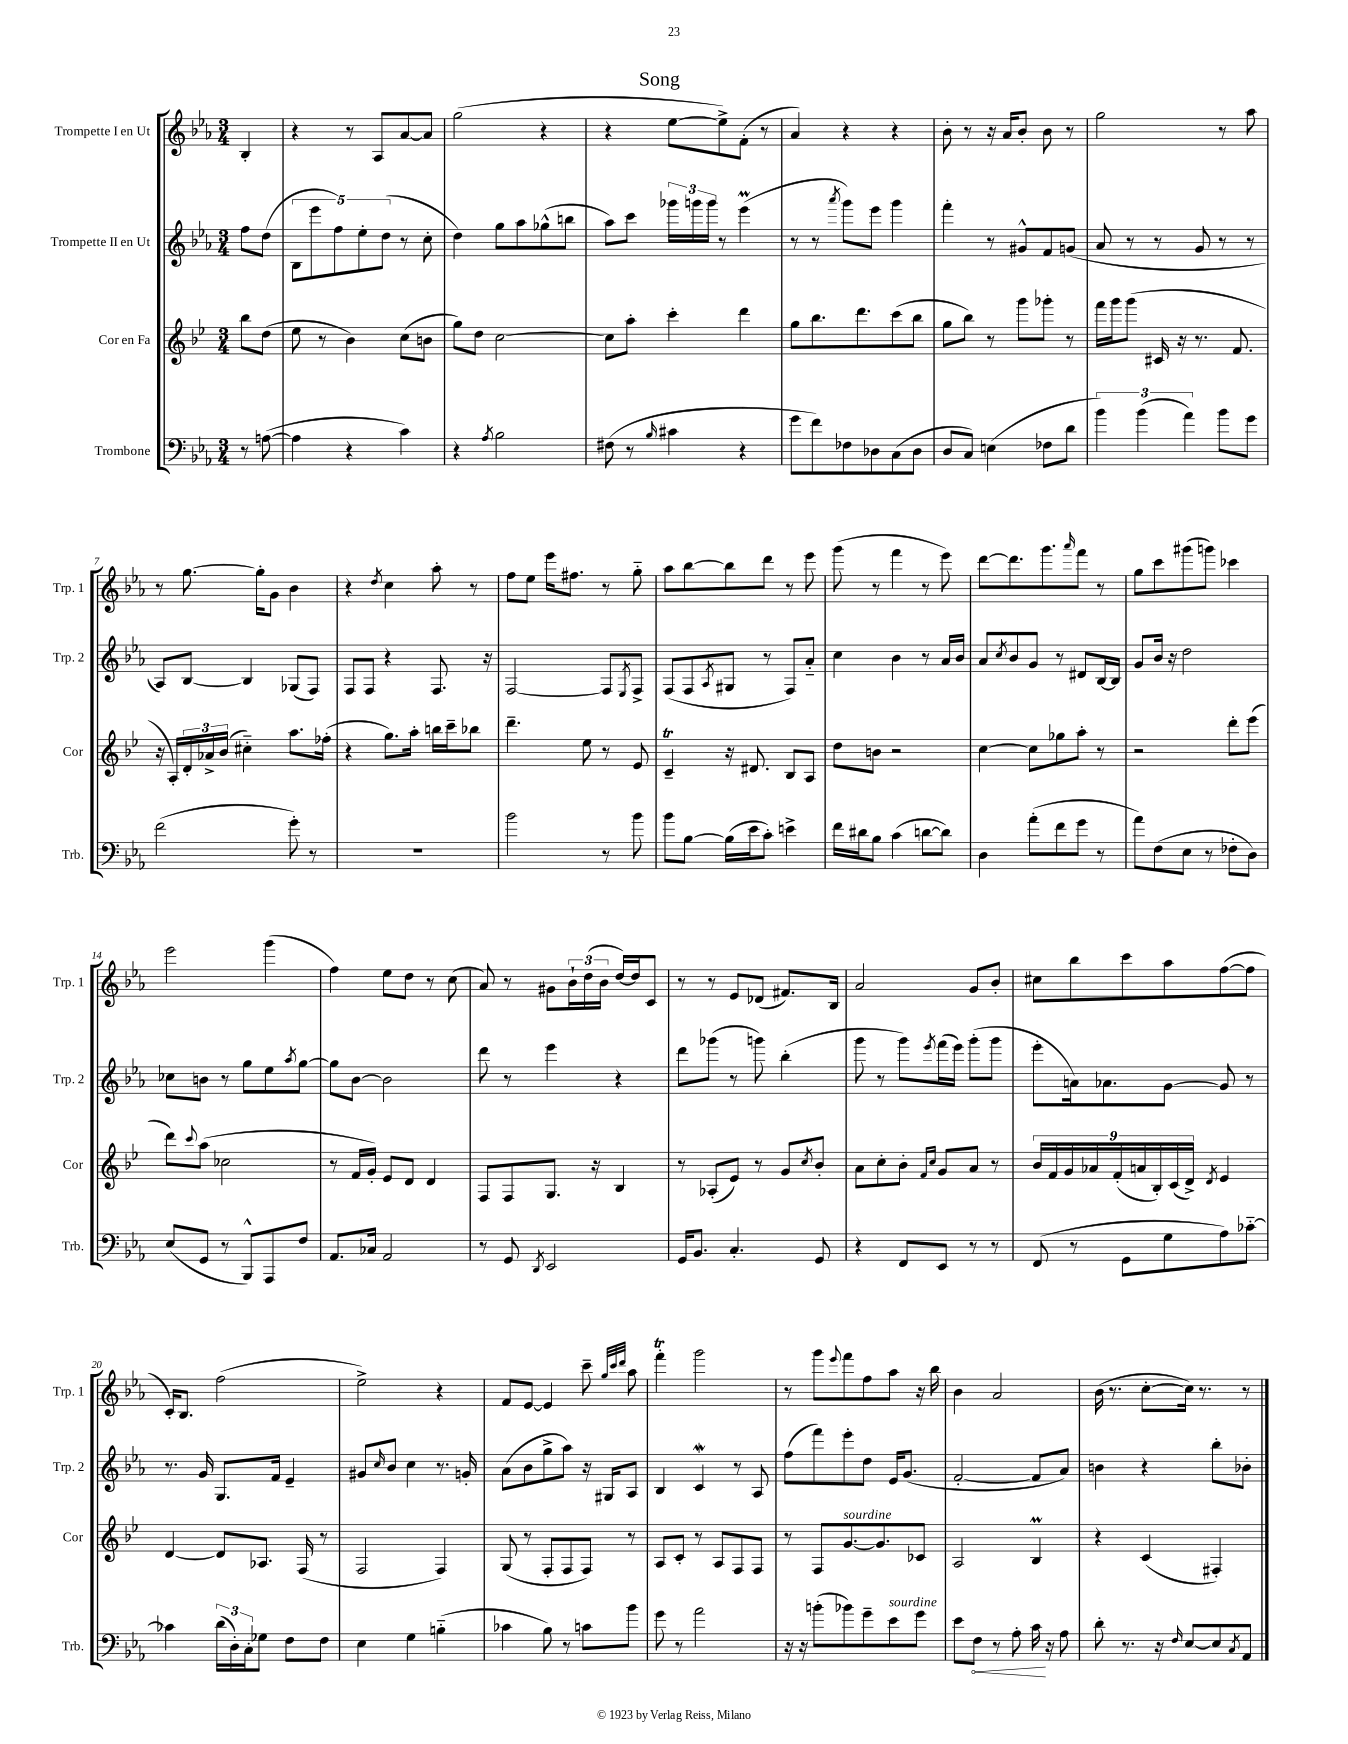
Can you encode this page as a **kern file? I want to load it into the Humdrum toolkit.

**kern	**kern	**kern	**kern
*staff4	*staff3	*staff2	*staff1
*clefF4	*clefG2	*clefG2	*clefG2
*k[b-e-a-]	*k[b-e-]	*k[b-e-a-]	*k[b-e-a-]
*M3/4	*M3/4	*M3/4	*M3/4
8r	8bb-\L	8ff\L	4B-'/
([8A\	(8dd\J	(8dd\J	.
=	=	=	=
4A\]	8ee-\	10B-\L	4r
.	.	10eee-\	.
.	8r	.	.
.	.	10ff\)	.
4r	4b-\)	.	8r
.	.	10ee-'\	.
.	.	.	8A-/L
.	.	(10dd\J	.
4c\)	(8cc\L	8r	[8a-/
.	8b\J	8cc'\	8a-/]J
=	=	=	=
4r	8gg\L)	4dd\)	(2gg\
.	8dd\J	.	.
8qA-/	.	.	.
2B-\	[2cc\	8gg\L	.
.	.	8aa-\	.
.	.	(8gg-^^\	4r
.	.	8bb\J	.
=	=	=	=
(8F#\	8cc\]L	8aa-\L)	4r
8r	8aa'\J	8ccc\J	.
16qqB-/	.	.	.
4c#\	4ccc'\	24ggg-\LL	[8ee-\L
.	.	24ggg\	.
.	.	24ggg\JJ	.
.	.	8r	8ee-^\])
4r	4ddd\	(4eee-\	(8f'\J
.	.	.	8r
=	=	=	=
8g\L	8gg\L	8r	4a-/)
8f\)	8.bb-\	8r	.
.	.	8qaaa-/	.
8F-\	.	8ggg\L)	4r
.	8.ddd\	.	.
8D-\	.	8eee-\J	.
(8C\	(8ccc\	4ggg\	4r
8D-\J	8bb-\J	.	.
=	=	=	=
8D/L	8gg\L	4fff'\	8b-'\
8C/J)	8bb-\J)	.	8r
(4E\	8r	8r	16r
.	.	.	16a-/LK
.	8ggg\L	8g#^^/L	8b-'/J
8F-\L	8ggg-'\J	8f/	8b-\
8d\J	8r	(8g/J	8r
=	=	=	=
6b-\)	16fff\LL	8a-/	2gg\
.	16ggg\J	.	.
.	(8ggg\J	8r	.
(6b-\	.	.	.
.	16c#/	8r	.
.	16r	.	.
6a-\)	.	.	.
.	8.r	8g/	.
8b-\L	.	8r	8r
.	8.f/	.	.
8g\J	.	8r	8aa-\
=	=	=	=
(2f\	16r	8A-/L)	8r
.	16A'/LL)	.	.
.	24d'/	[8B-/J	[8.gg\
.	24a-^/	.	.
.	(24b-/JJ	.	.
.	4cc#'~\)	4B-/]	.
.	.	.	16gg'\]LK
.	.	.	8g\J
8g'\)	8.aa\L	(8G-/L	4b-\
8r	.	8F/J)	.
.	(16ff-'\Jk	.	.
=	=	=	=
2.r	4r	8F/L	4r
.	.	8F/J	.
.	.	.	8qdd/
.	8.gg\L)	4r	4cc\
.	16aa'\Jk	.	.
.	16bb\LL	8.F/	8aa-'\
.	16ccc~\J	.	.
.	8bb-\J	.	8r
.	.	16r	.
=	=	=	=
2b-\	4.ddd~\	[2F/	8ff\L
.	.	.	8ee-\J
.	.	.	16eee-\LK
.	.	.	8.ff#\J
.	8ee-\	.	.
8r	8r	8F/]L	8r
.	.	8qE-/	.
8b-\	8e-/	8F^/J	8gg'~\
=	=	=	=
8b-\L	4c~/	(8F/L	8aa-\L
[8B-\J	.	8F/	[8bb-\
.	.	8qA-/	.
(16B-\]LL	16r	8G#/J	8bb-\]
16e-\J	8.d#/	.	.
8c'\J)	.	8r	8ddd\J
4e^\	8B-/L	8F/L)	8r
.	8A/J	8a-'~/J	8eee-\
=	=	=	=
16f\LL	8dd\L	4cc\	(8ggg\
16d#\J	.	.	.
8B-\J	8b\J	.	8r
(4c\	2r	4b-\	4fff\
[8d\L	.	8r	8r
8d\]J)	.	16a-/LL	8eee-\)
.	.	16b-/JJ	.
=	=	=	=
4D\	[4cc\	8a-/L	[8ddd\L
.	.	8qcc/	.
.	.	8b-/	8.ddd\]
(8a-'\L	8cc\]L	8g/J	.
.	.	.	8.ggg\
8f\	8gg-\	8r	.
.	.	.	16qqaaa-/
8g\J	8aa'\J	8d#/L	8fff\J
8r	8r	[16B-/L	8r
.	.	16B-/]JJ	.
=	=	=	=
8a-\L)	2r	8g/L	8gg\L
(8F\	.	16b-/Jk	8ccc\
.	.	16r	.
8E-\J	.	2dd\	(8ggg#\
8r	.	.	8ggg\J)
8F-'\L	8ddd'\L	.	4ccc-\
8D\J)	(8eee-\J	.	.
=	=	=	=
(8E-/L	8ddd\L)	8cc-\L	2eee-\
.	8qqccc/	.	.
8GG/J	(8aa\J	8b\J	.
8r	2cc-\	8r	.
8BBB-^^/L)	.	8gg\L	.
8AAA-/	.	8ee-\	(4ggg\
.	.	8qaa-/	.
8F/J	.	[8gg\J	.
=	=	=	=
8.AA-/L	8r	8gg\]L	4ff\)
.	16f/LL	[8b-\J	.
16C-/Jk	16g'/JJ)	.	.
2AA-/	8e-/L	2b-\]	8ee-\L
.	8d/J	.	8dd\J
.	4d/	.	8r
.	.	.	(8cc\
=	=	=	=
8r	8F/L	8ddd\	8a-/)
8GG/	8F/	8r	8r
8qDD/	.	.	.
2EE-/	8.G/J	4eee-\	8g#\L
.	.	.	24b-`\L
.	.	.	(24dd\
.	16r	.	.
.	.	.	24b-\JJ
.	4B-/	4r	[16dd/LL)
.	.	.	16dd/]J
.	.	.	8c/J
=	=	=	=
16GG/LK	8r	8ddd\L	8r
8.BB-/J	.	.	.
.	(8A-'/L	(8ggg-\J	8r
4.C'/	8e-/J)	8r	8e-/L
.	8r	8ggg\)	(8d-/J
.	8g/L	(4bb-'\	8.f#/L)
.	8qcc/	.	.
8GG/	8b-'/J	.	.
.	.	.	16B-/Jk
=	=	=	=
4r	8a\L	8ggg\	2a-/
.	8cc'\	8r	.
8FF/L	8b-'\J	8ggg\L)	.
.	16qqf/LL	.	.
.	16qqcc/JJ	8qeee-/	.
8EE-/J	8g/L	(16fff\L	.
.	.	16eee-\JJ)	.
8r	8a/J	(8ggg'\L	8g/L
8r	8r	8ggg\J	8b-'/J
=	=	=	=
(8FF/	18b-/LL	8eee-'\L	8cc#\L
.	18f/	.	.
.	18g/	.	.
8r	.	16a\k)	8bb-\
.	18a-/	.	.
.	.	8.a-\	.
.	(18f'/	.	.
8GG\L	.	.	8ccc\
.	18a/	.	.
.	18B-'/)	.	.
8G\	.	[8g\J	8aa-\
.	(18c/	.	.
.	18d^/JJ)	.	.
.	8qd/	.	.
8A-\)	4e-/	8g/]	([8ff\
[8c-'~\J	.	8r	8ff\]J
=	=	=	=
4c-\]	[4d/	8.r	16c'/LK)
.	.	.	8.B-/J
.	.	16g/	.
(24d\LL	8d/]L	8.G/L	(2ff\
24D'\)	.	.	.
24C'\J	.	.	.
8G-\J	8.A-/J	.	.
.	.	16f/Jk	.
8F\L	.	4e-~/	.
.	(16F/	.	.
8F\J	8r	.	.
=	=	=	=
4E-\	2F/	8g#/L	2ee-^\)
.	.	16qqcc/	.
.	.	8b-/J	.
4G\	.	4cc\	.
(4B'~\	4F/)	8.r	4r
.	.	16g'/	.
=	=	=	=
4c-\	(8G/	(8a-\L	8f/L
.	8r	8b-\	[8e-/J
8B-\)	8F'/L	8gg^\	4e-/]
8r	8F/	8aa-\J)	.
8c\L	8F/J)	16r	8ccc~\
.	.	16G#/LK	.
.	.	.	32qqgg/LLL
.	.	.	32qqccc/
.	.	.	32qqddd/JJJ
8b-\J	8r	8A-/J	8aa-\
=	=	=	=
8g\	8A/L	4B-/	4fff'\
8r	8c'/J	.	.
2a-\	8r	4c/	2ggg\
.	8A/L	.	.
.	8F/	8r	.
.	8F/J	8A-/	.
=	=	=	=
16r	8r	(8ff\L	8r
16r	.	.	.
(8b'\L	8F/L	8fff\)	8ggg\L
.	.	.	8qqeee-/
8b-\)	[8.g/	8eee-'\	8fff\
8g~\	.	8dd\J	8ff\
.	8.g/]	.	.
8e-\	.	16e-/LK	8aa-\J
.	.	(8.g/J	.
8g\J	8c-/J	.	16r
.	.	.	16bb-\
=	=	=	=
8e-\L	2A/	[2f'/	4b-\
8F\J	.	.	.
8r	.	.	2a-/
8A-'\	.	.	.
16c\	4B-/	8f/]L	.
16r	.	.	.
8A-\	.	8a-/J)	.
=	=	=	=
8d'\	4r	4b\	(16b-\
.	.	.	8.r
8.r	.	.	.
.	(4c/	4r	[8cc'\L
16r	.	.	.
16qqF/	.	.	.
[8E-/L	.	.	16cc\]Jk)
.	.	.	8.r
8E-/]	4F#'/)	8bb-'\L	.
8qC/	.	.	.
8AA-/J	.	8b-'\J	8r
==	==	==	==
*-	*-	*-	*-
